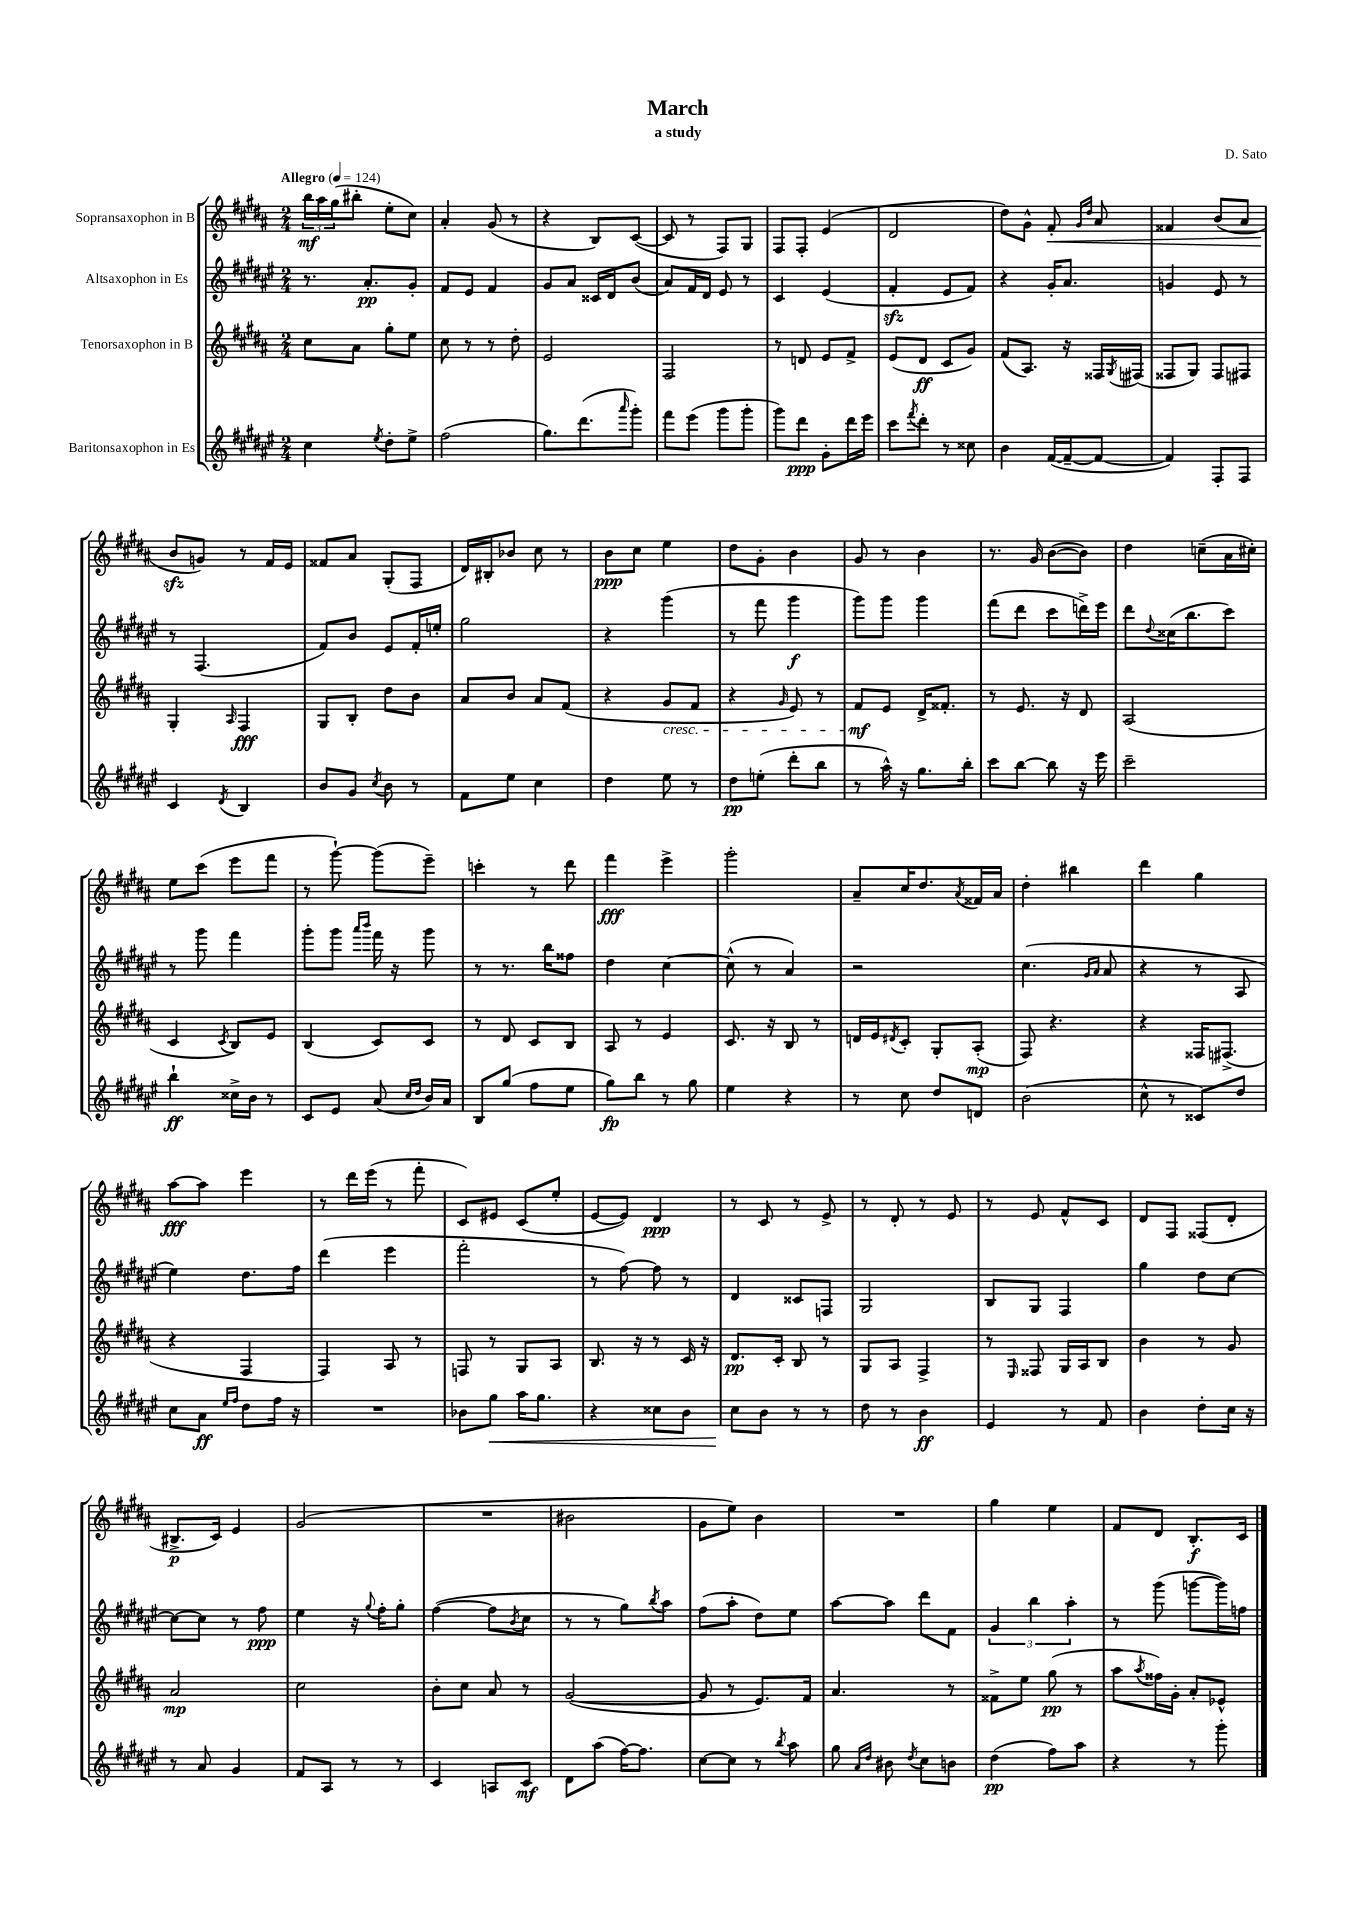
\header { title = "March" composer = "D. Sato" subtitle = "a study" }
<<
\new StaffGroup <<
\new Staff = "s0" \with { instrumentName = "Sopransaxophon in B" } {
    \clef treble \key b \major \numericTimeSignature \time 2/4 \tempo "Allegro" 4 = 124
    \tuplet 3/2 { b''16\mf ais''16 gis''16( } bis''8-. e''8-. cis''8) |
    ais'4-. gis'8( r8 |
    r4 b8) cis'8~( |
    cis'8 r8 fis8) gis8 |
    fis8 fis8-. e'4( |
    dis'2 |
    dis''8) gis'8-^ fis'8-.\< \grace { gis'16 dis''16 } ais'8 |
    fisis'4 b'8( ais'8 |
    b'8\sfz\! g'8) r8 fis'16 e'16 |
    fisis'8 ais'8 gis8-.( fis8 |
    dis'16) bis16-. bes'8 cis''8 r8 |
    b'8\ppp cis''8 e''4 |
    dis''8 gis'8-. b'4 |
    gis'8 r8 b'4 |
    r8. gis'16 b'8~( b'8) |
    dis''4 c''8--( ais'16 cis''16-.) |
    e''8 cis'''8( e'''8 fis'''8 |
    r8 gis'''8~-!) gis'''8( e'''8--) |
    c'''4-. r8 dis'''8 |
    fis'''4\fff e'''4-> |
    gis'''2-. |
    ais'8-- cis''16 dis''8. \acciaccatura { ais'8 } fisis'16 ais'16 |
    dis''4-. bis''4 |
    dis'''4 gis''4 |
    ais''8~\fff ais''8 e'''4 |
    r8 dis'''16 e'''16( r8 fis'''8-. |
    cis'8) eis'8 cis'8( e''8-. |
    e'8~ e'8) dis'4\ppp |
    r8 cis'8 r8 e'8-> |
    r8 dis'8-. r8 e'8 |
    r8 e'8 fis'8-^ cis'8 |
    dis'8 fis8 fisis8( dis'8-. |
    bis8.->\p cis'16) e'4 |
    gis'2( |
    R2 |
    bis'2 |
    gis'8 e''8) b'4 |
    R2 |
    gis''4 e''4 |
    fis'8 dis'8 b8.-.\f cis'16 \bar "|." |
}
\new Staff = "s1" \with { instrumentName = "Altsaxophon in Es" } {
    \clef treble \key fis \major \numericTimeSignature \time 2/4
    r8. ais'8.-.\pp gis'8-. |
    fis'8 eis'8 fis'4 |
    gis'8 ais'8 cisis'16 dis'16 b'8( |
    ais'8) fis'16 dis'16 eis'8 r8 |
    cis'4 eis'4( |
    fis'4-.\sfz eis'8 fis'8) |
    r4 gis'16-. ais'8. |
    g'4 eis'8 r8 |
    r8 fis4.( |
    fis'8) b'8 eis'8 fis'16-. e''16-. |
    gis''2 |
    r4 gis'''4( |
    r8 fis'''8 gis'''4\f |
    gis'''8) gis'''8 gis'''4 |
    fis'''8( dis'''8 cis'''8 d'''16->) eis'''16 |
    dis'''8 \appoggiatura { dis''8 } cisis''16( b''8. cis'''8) |
    r8 gis'''8 fis'''4 |
    gis'''8-. gis'''8 \grace { ais'''16 b'''16 } fis'''16 r16 gis'''8 |
    r8 r8. b''16 fisis''8 |
    dis''4 cis''4~ |
    cis''8-^( r8 ais'4) |
    r2 |
    cis''4.( \grace { gis'16 ais'16 } ais'8 |
    r4 r8 ais8 |
    eis''4) dis''8. fis''16 |
    dis'''4( eis'''4 |
    fis'''2-. |
    r8 fis''8~) fis''8 r8 |
    dis'4 cisis'8 f8 |
    gis2 |
    b8 gis8 fis4 |
    gis''4 dis''8 cis''8~ |
    cis''8~ cis''8 r8 fis''8\ppp |
    eis''4 r16 \appoggiatura { gis''8 } fis''16-. gis''8-. |
    fis''4~( fis''8 \acciaccatura { b'8 } cis''8 |
    r8 r8 gis''8) \acciaccatura { b''8 } ais''8 |
    fis''8( ais''8-. dis''8) eis''8 |
    ais''8~ ais''8 dis'''8 fis'8 |
    \tuplet 3/2 { gis'4 b''4 ais''4-. } |
    r8 gis'''8( g'''8~ g'''16) f''16 \bar "|." |
}
\new Staff = "s2" \with { instrumentName = "Tenorsaxophon in B" } {
    \clef treble \key b \major \numericTimeSignature \time 2/4
    cis''8 ais'8 gis''8-. e''8 |
    cis''8 r8 r8 dis''8-. |
    e'2 |
    fis2 |
    r8 d'8 e'8 fis'8-> |
    e'8( dis'8\ff cis'8 gis'8) |
    fis'8( ais8.) r16 fisis16 \acciaccatura { gis8 } fis16( |
    fisis8 gis8) fisis8 fis8 |
    gis4-. \grace { ais16 } fis4\fff |
    gis8 b8-. dis''8 b'8 |
    ais'8 b'8 ais'8 fis'8( |
    r4 gis'8\cresc fis'8 |
    r4 \grace { gis'16 } e'8) r8 |
    fis'8\mf\! e'8 dis'16-> fisis'8.-. |
    r8 e'8. r16 dis'8 |
    ais2( |
    cis'4 \acciaccatura { cis'8 } b8) e'8 |
    b4( cis'8) cis'8 |
    r8 dis'8 cis'8 b8 |
    ais8 r8 e'4 |
    cis'8. r16 b8 r8 |
    d'16 e'16 \acciaccatura { dis'8 } cis'8-. gis8-. ais8-.\mp( |
    fis8) r4. |
    r4 fisis16 fis8.->( |
    r4 fis4 |
    fis4) ais8 r8 |
    f8 r8 gis8 ais8 |
    b8. r16 r8 cis'16 r16 |
    dis'8.\pp cis'16-. b8 r8 |
    gis8 ais8 fis4-> |
    r8 \grace { e16 } fisis8 gis16 ais16 b8 |
    b'4 r8 gis'8 |
    ais'2\mp |
    cis''2 |
    b'8-. cis''8 ais'8 r8 |
    gis'2~( |
    gis'8 r8 e'8.) fis'16 |
    ais'4. r8 |
    fisis'8-> e''8 gis''8\pp( r8 |
    ais''8 \acciaccatura { ais''8 } fisis''16) gis'16-. ais'8-. ees'8-^ \bar "|." |
}
\new Staff = "s3" \with { instrumentName = "Baritonsaxophon in Es" } {
    \clef treble \key fis \major \numericTimeSignature \time 2/4
    cis''4 \acciaccatura { eis''8 } dis''8-. eis''8-> |
    fis''2( |
    gis''8.) dis'''8.( \grace { ais'''16 } gis'''8-.) |
    fis'''8 eis'''8( gis'''8 gis'''8-. |
    gis'''8) dis'''8\ppp gis'8-. dis'''16 eis'''16 |
    cis'''8 \acciaccatura { fis'''8 } dis'''8-. r8 cisis''8 |
    b'4 fis'16~( fis'16~-- fis'8~ |
    fis'4) fis8-. fis8 |
    cis'4 \acciaccatura { dis'8 } b4 |
    b'8 gis'8 \acciaccatura { cis''8 } b'8 r8 |
    fis'8 eis''8 cis''4 |
    dis''4 eis''8 r8 |
    dis''8\pp e''8-.( dis'''8-. b''8 |
    r8 ais''16-^) r16 gis''8. b''16-. |
    cis'''8 b''8~ b''8 r16 eis'''16 |
    cis'''2-- |
    b''4-!\ff cisis''16-> b'16 r8 |
    cis'8 eis'8 ais'8( \grace { cis''16 dis''16 } b'16) ais'16 |
    b8 gis''8( fis''8 eis''8 |
    gis''8\fp) b''8 r8 gis''8 |
    eis''4 r4 |
    r8 cis''8 dis''8 d'8 |
    b'2( |
    cis''8-^ r8 cisis'8) dis''8 |
    cis''8 ais'8\ff \grace { eis''16 fis''16 } dis''8 fis''16 r16 |
    R2 |
    bes'8 gis''8\< ais''16 gis''8. |
    r4 cisis''8 b'8 |
    cis''8\! b'8 r8 r8 |
    dis''8 r8 b'4\ff |
    eis'4 r8 fis'8 |
    b'4 dis''8-. cis''16 r16 |
    r8 ais'8 gis'4 |
    fis'8 ais8 r8 r8 |
    cis'4 a8 cis'8\mf |
    dis'8 ais''8( fis''16~) fis''8. |
    cis''8~ cis''8 r8 \acciaccatura { b''8 } ais''8 |
    gis''8 \grace { ais'16 dis''16 } bis'8 \acciaccatura { dis''8 } cis''8 b'8 |
    dis''4\pp( fis''8) ais''8 |
    r4 r8 gis'''8-. \bar "|." |
}
>>
>>
\layout { \context { \Score \remove "Bar_number_engraver" } }
